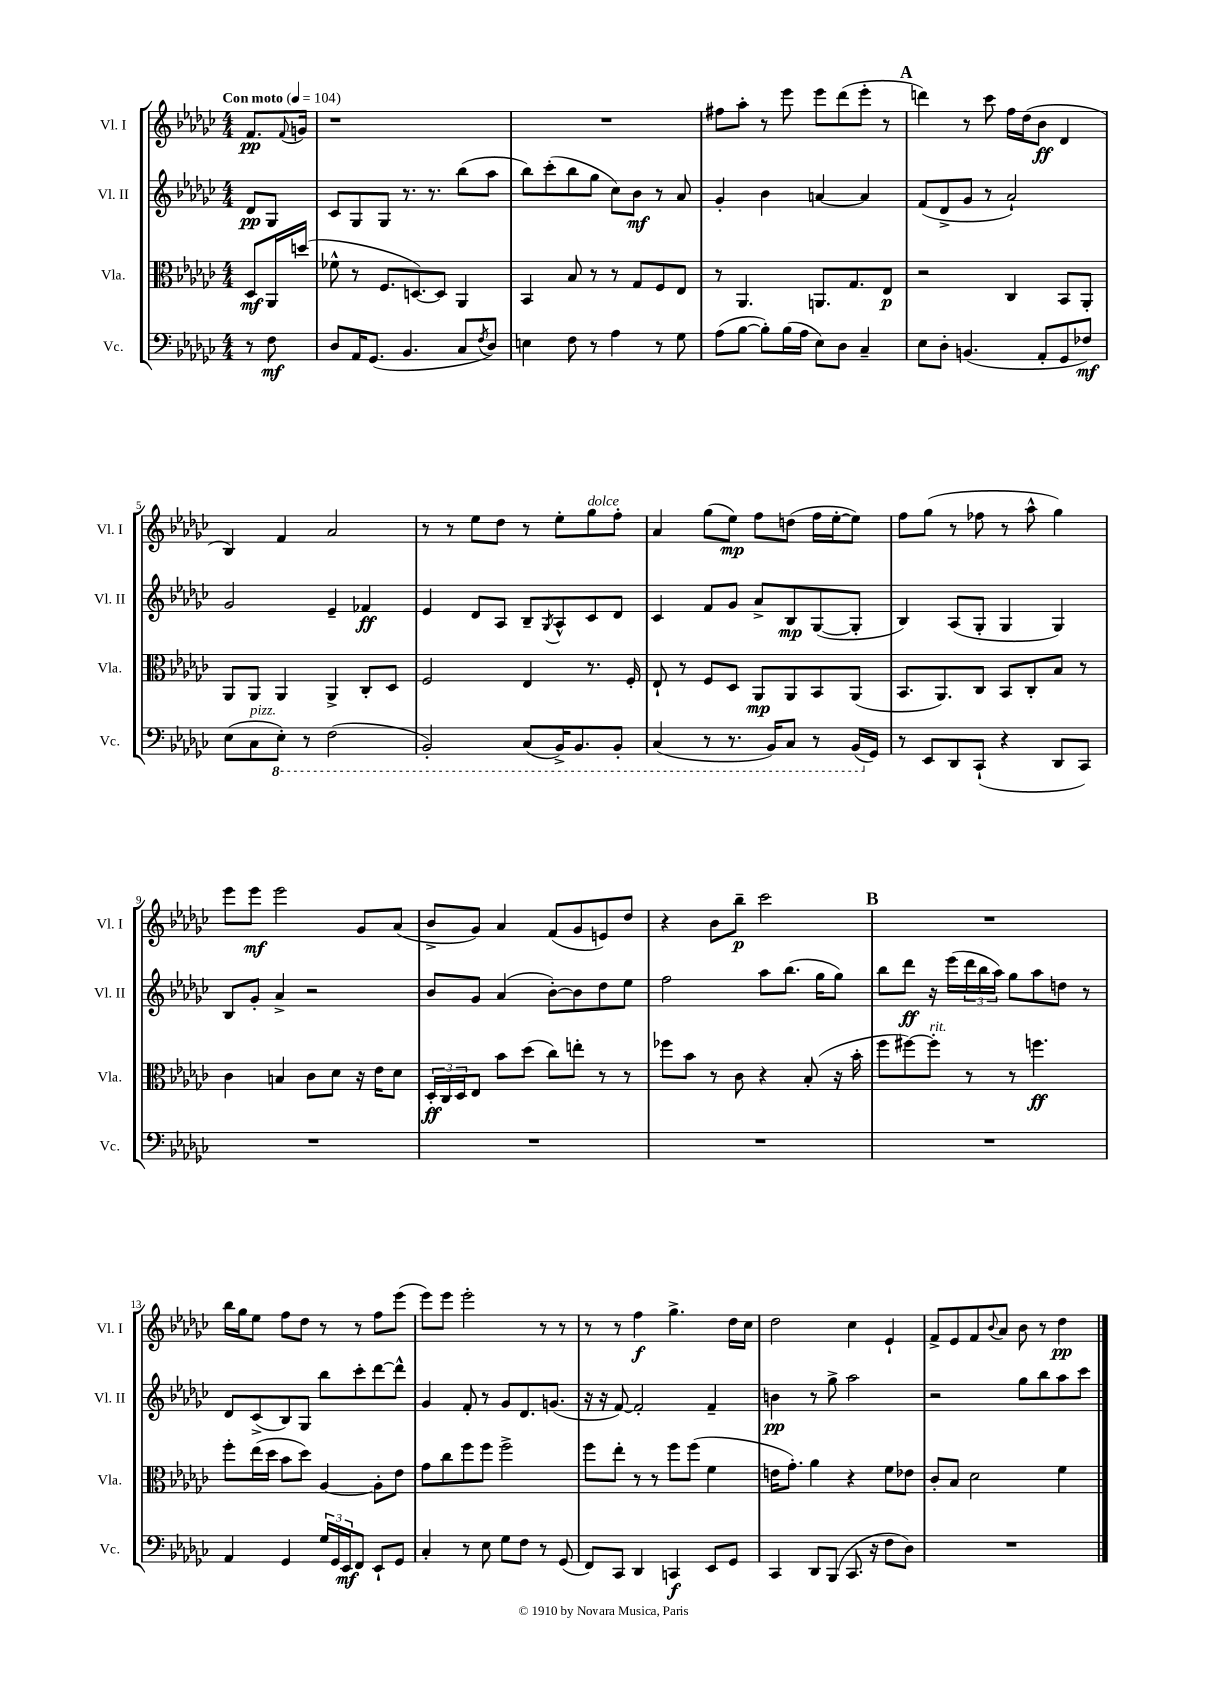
<<
\new StaffGroup <<
\new Staff = "s0" \with { instrumentName = "Vl. I" shortInstrumentName = "Vl. I" } {
    \clef treble \key ges \major \numericTimeSignature \time 4/4 \partial 4 \tempo "Con moto" 4 = 104
    f'8.\pp \appoggiatura { f'8 } g'16 |
    r1 |
    R1 |
    fis''8 aes''8-. r8 ees'''8 ees'''8 des'''8( ees'''8-. r8 |
    \mark \markup { \bold "A" } d'''4) r8 ces'''8 f''16 des''16( bes'8\ff des'4 |
    bes4) f'4 aes'2 |
    r8 r8 ees''8 des''8 r8 ees''8-. ges''8^\markup { \italic "dolce" } f''8-. |
    aes'4 ges''8( ees''8\mp) f''8 d''8( f''16 ees''16~-. ees''8) |
    f''8 ges''8( r8 fes''8 r8 aes''8-^ ges''4) |
    ees'''8 ees'''8\mf ees'''2 ges'8 aes'8( |
    bes'8-> ges'8) aes'4 f'8( ges'8 e'8) des''8 |
    r4 bes'8 bes''8--\p ces'''2 |
    \mark \markup { \bold "B" } R1 |
    bes''16 ges''16 ees''8 f''8 des''8 r8 r8 f''8 ees'''8( |
    ees'''8) ees'''8 ees'''2-. r8 r8 |
    r8 r8 f''4\f ges''4.-> des''16 ces''16 |
    des''2 ces''4 ees'4-! |
    f'8-> ees'8 f'8 \appoggiatura { bes'8 } aes'8 bes'8 r8 des''4\pp \bar "|." |
}
\new Staff = "s1" \with { instrumentName = "Vl. II" shortInstrumentName = "Vl. II" } {
    \clef treble \key ges \major \numericTimeSignature \time 4/4 \partial 4
    des'8\pp ges8 |
    ces'8 ges8 ges8 r8. r8. bes''8( aes''8 |
    bes''8) ces'''8-.( bes''8 ges''8 ces''8) bes'8\mf r8 aes'8 |
    ges'4-. bes'4 a'4~ a'4 |
    \mark \markup { \bold "A" } f'8( des'8-> ges'8 r8 aes'2-!) |
    ges'2 ees'4-- fes'4\ff |
    ees'4 des'8 aes8 bes8-- \acciaccatura { ges8 } aes8-^ ces'8 des'8 |
    ces'4 f'8 ges'8 aes'8-> bes8\mp ges8~( ges8-. |
    bes4) aes8( ges8-. ges4 ges4) |
    bes8 ges'8-. aes'4-> r2 |
    bes'8 ges'8 aes'4( bes'8~-.) bes'8 des''8 ees''8 |
    f''2 aes''8 bes''8.( ges''16 ges''8) |
    \mark \markup { \bold "B" } bes''8 des'''8\ff r16 ees'''16( \tuplet 3/2 { des'''16 bes''16 aes''16) } ges''8 aes''8 d''8 r8 |
    des'8 ces'8->( bes8) ges8 bes''8 ces'''8-. des'''8~ des'''8-^ |
    ges'4 f'8-. r8 ges'8 des'8. g'8.( |
    r16 r16 f'8~) f'2-. f'4-- |
    b'4\pp r8 ges''8-> aes''2 |
    r2 ges''8 bes''8 aes''8 ces'''8 \bar "|." |
}
\new Staff = "s2" \with { instrumentName = "Vla." shortInstrumentName = "Vla." } {
    \clef alto \key ges \major \numericTimeSignature \time 4/4 \partial 4
    des8\mf aes,16 d''16( |
    fes'8-^ r8 f8. d8.~) d8 aes,4 |
    bes,4 bes8 r8 r8 ges8 f8 ees8 |
    r8 aes,4. a,8. ges8. ees8\p |
    \mark \markup { \bold "A" } r2 ces4 bes,8 aes,8-. |
    aes,8 aes,8 aes,4 aes,4-> ces8-. des8 |
    f2 ees4 r8. f16-. |
    ees8-! r8 f8 des8 aes,8\mp aes,8 bes,8 aes,8( |
    bes,8. aes,8.) ces8 bes,8 ces8-. bes8 r8 |
    ces'4 b4 ces'8 des'8 r16 ees'16 des'8 |
    \tuplet 3/2 { des16-.\ff ces16 des16 } ees8 bes'8 des''8( ces''8) e''8-. r8 r8 |
    fes''8 bes'8 r8 ces'8 r4 bes8-.( r16 bes'16-. |
    \mark \markup { \bold "B" } f''8 fis''8~) fis''8-.^\markup { \italic "rit." } r8 r8 f''4.\ff |
    f''8-. ees''16( des''16 bes'8 des''8) aes4~ aes8-. ees'8 |
    ges'8 ces''8 f''8 f''8 f''2-> |
    f''8 ees''8-. r8 r8 f''8 f''8( f'4 |
    e'16 ges'8.-.) aes'4 r4 f'8 ees'8 |
    ces'8-. bes8 des'2 f'4 \bar "|." |
}
\new Staff = "s3" \with { instrumentName = "Vc." shortInstrumentName = "Vc." } {
    \clef bass \key ges \major \numericTimeSignature \time 4/4 \partial 4
    r8 f8\mf |
    des8 aes,16 ges,8.( bes,4. ces8 \acciaccatura { f8 } des8) |
    e4 f8 r8 aes4 r8 ges8 |
    aes8( bes8~ bes8-.) bes16( aes16 ees8) des8 ces4-- |
    \mark \markup { \bold "A" } ees8 des8-. b,4.( aes,8-. ges,8 fes8\mf) |
    ees8( ces8^\markup { \italic "pizz." } \ottava #-1 ees,8-.) r8 f,2( |
    bes,,2-.) ces,8( bes,,16->) bes,,8. bes,,8-. |
    ces,4( r8 r8. bes,,16) ces,8 r8 bes,,16( \ottava #0 ges,16) |
    r8 ees,8 des,8 ces,8-!( r4 des,8 ces,8) |
    R1 |
    R1 |
    R1 |
    \mark \markup { \bold "B" } R1 |
    aes,4 ges,4 \tuplet 3/2 { ges16 ges,16 ees,16\mf } f,8 ees,8-! ges,8 |
    ces4-. r8 ees8 ges8 f8 r8 ges,8( |
    f,8) ces,8 des,4 c,4\f ees,8 ges,8 |
    ces,4 des,8 bes,,8( ces,8. r16 f8 des8) |
    R1 \bar "|." |
}
>>
>>
